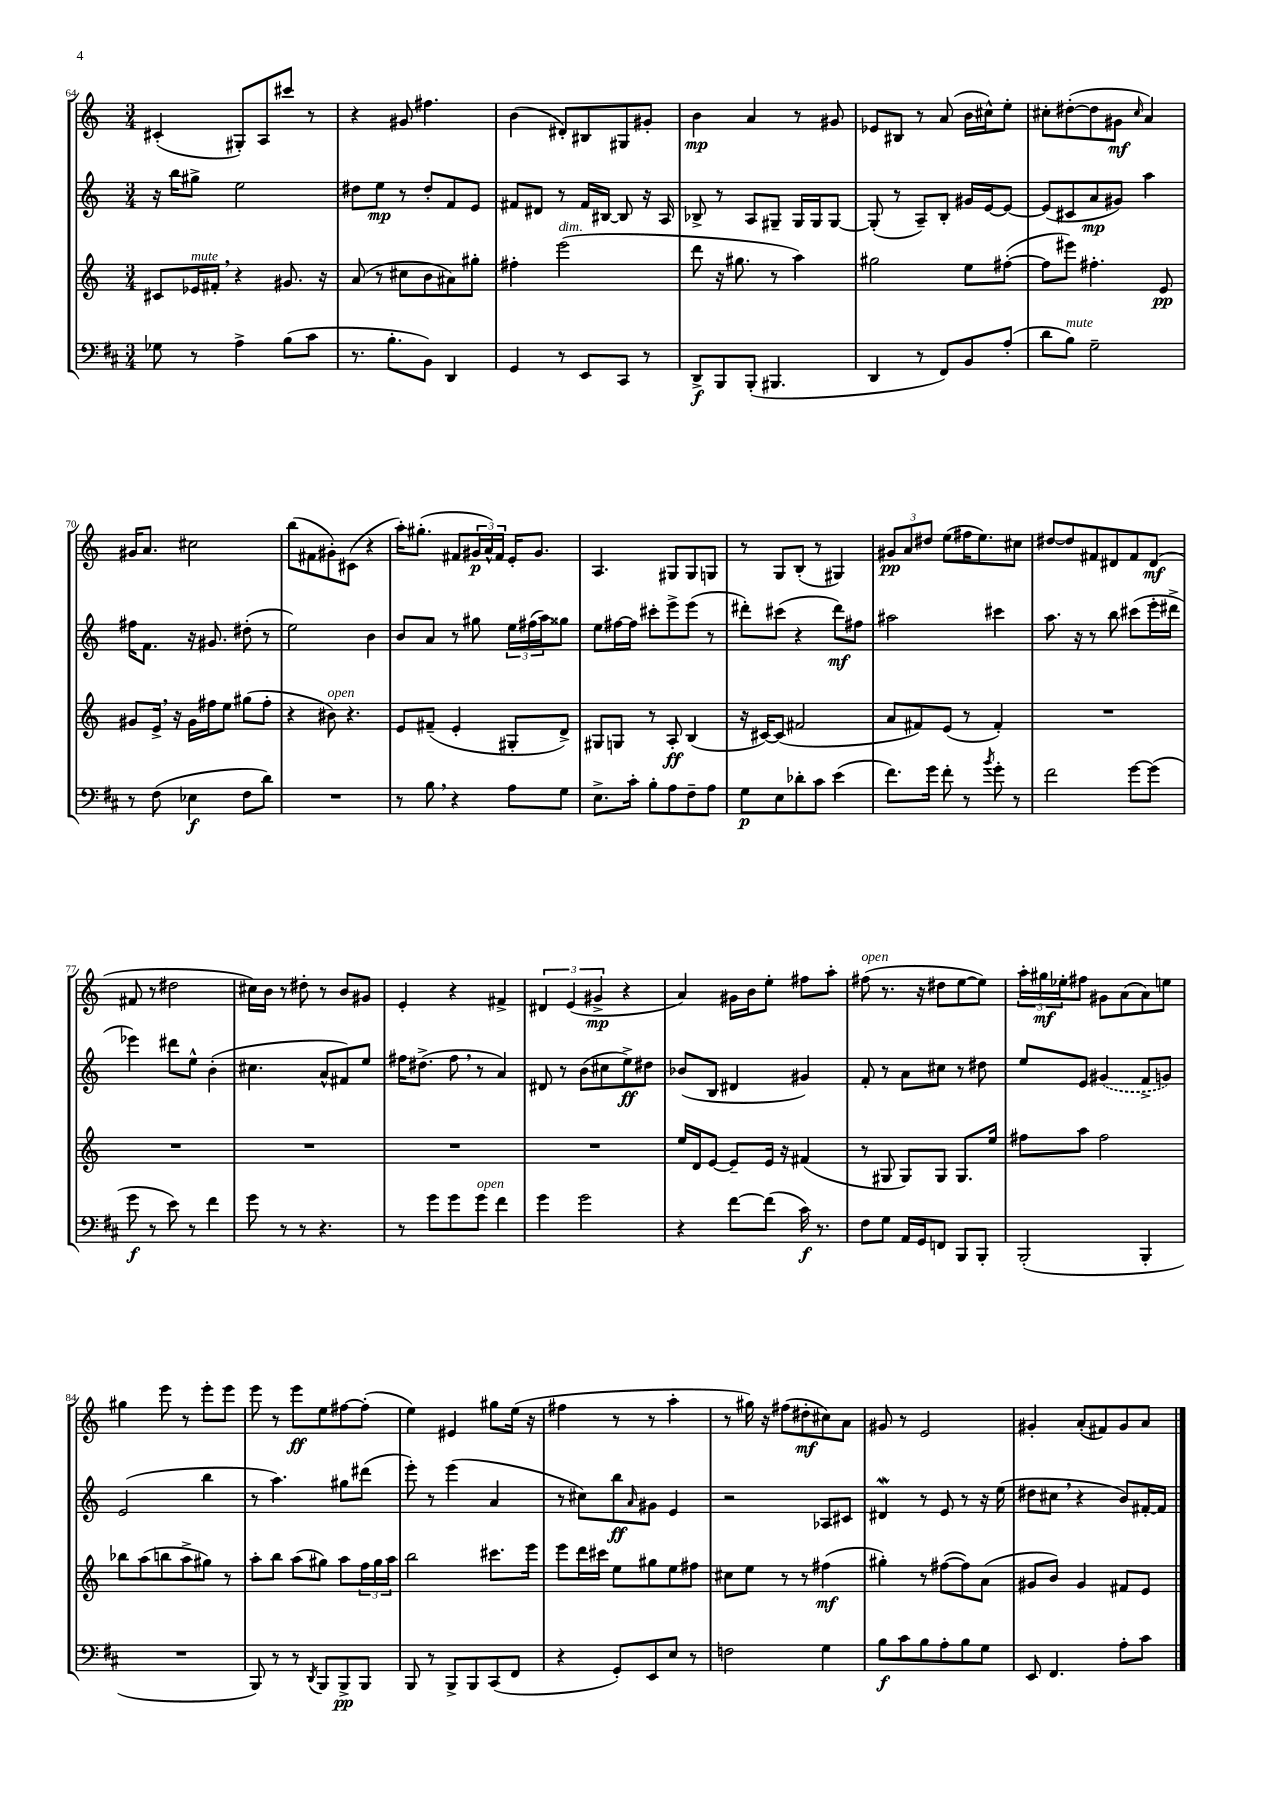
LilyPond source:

<<
\new StaffGroup <<
\new Staff = "s0" {
    \clef treble \key c \major \numericTimeSignature \time 3/4
    cis'4-.( gis8-.) a8 cis'''8 r8 |
    r4 gis'8 fis''4. |
    b'4( dis'8-.) bis8 gis8 gis'8-. |
    b'4\mp a'4 r8 gis'8 |
    ees'8 bis8 r8 a'8( b'16 cis''16-^) e''8-. |
    cis''8-. dis''8~-.( dis''8 gis'8\mf \grace { cis''16 } a'4) |
    gis'16 a'8. cis''2 |
    b''8( fis'8 gis'8-.) cis'8( r4 |
    a''16-.) gis''8.-.( fis'8 \tuplet 3/2 { gis'16\p a'16-^) fis'16 } e'16-. gis'8. |
    a4. gis8 gis8 g8 |
    r8 g8 b8-.( r8 gis4) |
    \tuplet 3/2 { gis'8\pp a'8 dis''8 } e''8( fis''16 e''8.) cis''8 |
    dis''8~ dis''8 fis'8 dis'8 fis'8 dis'8\mf( |
    fis'8 r8 dis''2 |
    cis''16) b'16 r8 dis''8-. r8 b'8 gis'8 |
    e'4-. r4 fis'4-> |
    \tuplet 3/2 { dis'4 e'4( gis'4->\mp } r4 |
    a'4) gis'16 b'16 e''8-. fis''8 a''8-. |
    fis''8^\markup { \italic "open" }( r8. r16 dis''8 e''8~ e''8) |
    \tuplet 3/2 { a''16-. gis''16\mf ees''16-. } fis''8 gis'8 a'8( a'8) e''8 |
    gis''4 e'''8 r8 e'''8-. e'''8 |
    e'''8 r8 e'''8\ff e''8 fis''8~ fis''8-.( |
    e''4) eis'4 gis''8 e''16( r16 |
    fis''4 r8 r8 a''4-. |
    r8 gis''16) r16 fis''8( dis''8-.\mf cis''8) a'8 |
    gis'8 r8 e'2 |
    gis'4-. a'8-.( fis'8) gis'8 a'8 \bar "|." |
}
\new Staff = "s1" {
    \clef treble \key c \major \numericTimeSignature \time 3/4
    r16 b''16 gis''8-> e''2 |
    dis''8 e''8\mp r8 dis''8-. f'8 e'8 |
    fis'8 dis'8 r8 fis'16 bis16~ bis8 r16 a16 |
    bes8-> r8 a8 gis8-- gis16 gis16 gis8~ |
    gis8-.( r8 a8--) b8-. gis'16 e'16~ e'8~ |
    e'8( cis'8 a'8\mp gis'8) a''4 |
    fis''16 f'8. r16 gis'8. dis''8-.( r8 |
    e''2) b'4 |
    b'8 a'8 r8 gis''8 \tuplet 3/2 { e''16 fis''16( a''16) } gisis''8 |
    e''8 fis''16~ fis''16 cis'''8-. e'''8-> e'''8( r8 |
    dis'''8-.) cis'''8( r4 dis'''8\mf) fis''8 |
    ais''2 cis'''4 |
    a''8. r16 r8 b''8 cis'''8( e'''16-. dis'''16-> |
    ees'''4) dis'''8 e''8-^ b'4-.( |
    cis''4. a'8-^ fis'8) e''8 |
    fis''16 dis''8.->( fis''8 \breathe r8 a'4) |
    dis'8 r8 b'8( cis''8 e''8->\ff) dis''8 |
    bes'8( b8 dis'4 gis'4) |
    f'8-. r8 a'8 cis''8 r8 dis''8 |
    e''8 e'8 \once \slurDashed gis'4( f'8-> g'8) |
    e'2( b''4 |
    r8 a''4.) gis''8 dis'''8( |
    e'''8-.) r8 e'''4( a'4 |
    r8 cis''8) b''8\ff \grace { a'16 } gis'8 e'4 |
    r2 aes8 cis'8 |
    dis'4\mordent r8 e'8 r8 r16 e''16( |
    dis''8 cis''8 \breathe r4 b'8) fis'16~-. fis'16 \bar "|." |
}
\new Staff = "s2" {
    \clef treble \key c \major \numericTimeSignature \time 3/4
    cis'8 ees'16^\markup { \italic "mute" } fis'16-. \breathe r4 gis'8. r16 |
    a'8( r8 cis''8 b'8 ais'8) gis''8-. |
    fis''4-. e'''2^\markup { \italic "dim." }( |
    d'''8 r16 gis''8. r8 a''4) |
    gis''2 e''8 fis''8~-.( |
    fis''8 eis'''8) fis''4.-. e'8\pp |
    gis'8 e'16-> \breathe r16 gis'16 fis''16 e''8 gis''8( fis''8-. |
    r4 bis'8^\markup { \italic "open" }) r4. |
    e'8 fis'8--( e'4-. gis8-. d'8->) |
    gis8 g8 r8 a8-.\ff b4( |
    r16 cis'16~) cis'8( fis'2 |
    a'8 fis'8) e'8( r8 fis'4-.) |
    R2. |
    R2. |
    R2. |
    R2. |
    R2. |
    e''16 d'16 e'8~ e'8-- e'16 r16 fis'4( |
    r8 gis8 gis8) gis8 gis8. e''16 |
    fis''8 a''8 fis''2 |
    bes''8 a''8( b''8 a''8-> gis''8) r8 |
    a''8-. b''8 a''8( gis''8) a''8 \tuplet 3/2 { f''16 gis''16 a''16 } |
    b''2 cis'''8. e'''16 |
    e'''8 d'''16 cis'''16 e''8 gis''8 e''8 fis''8 |
    cis''8 e''8 r8 r8 fis''4\mf( |
    gis''4-.) r8 fis''8~( fis''8) a'8( |
    gis'8 b'8) gis'4 fis'8 e'8 \bar "|." |
}
\new Staff = "s3" {
    \clef bass \key d \major \numericTimeSignature \time 3/4
    ges8 r8 a4-> b8( cis'8 |
    r8. b8.-. b,8) d,4 |
    g,4 r8 e,8 cis,8 r8 |
    d,8->\f b,,8 b,,8-.( bis,,4. |
    d,4 r8 fis,8) b,8 a8-.( |
    d'8 b8^\markup { \italic "mute" }) g2-- |
    r8 fis8( ees4\f fis8 d'8) |
    R2. |
    r8 b8 \breathe r4 a8 g8 |
    e8.-> cis'16-. b8-. a8 fis8-- a8 |
    g8\p e8 des'8-. cis'8 e'4( |
    fis'8.) g'16 fis'8-. r8 \acciaccatura { b'8 } g'8-. r8 |
    fis'2 g'8~ g'8( |
    g'8\f r8 e'8) r8 fis'4 |
    g'8 r8 r8 r4. |
    r8 g'8 g'8 g'8^\markup { \italic "open" } fis'4 |
    g'4 g'2 |
    r4 fis'8~ fis'8( cis'16\f) r8. |
    fis8 g8 a,16 g,16 f,8 b,,8 b,,8-. |
    b,,2-.( b,,4-. |
    R2. |
    b,,8) r8 r8 \acciaccatura { d,8 } b,,8 b,,8->\pp b,,8 |
    b,,8 r8 b,,8-> b,,8 cis,8( fis,8 |
    r4 g,8-.) e,8 e8 r8 |
    f2 g4 |
    b8\f cis'8 b8 a8-. b8 g8 |
    e,8 fis,4. a8-. cis'8 \bar "|." |
}
>>
>>
\layout { \context { \Score currentBarNumber = #64 } }
